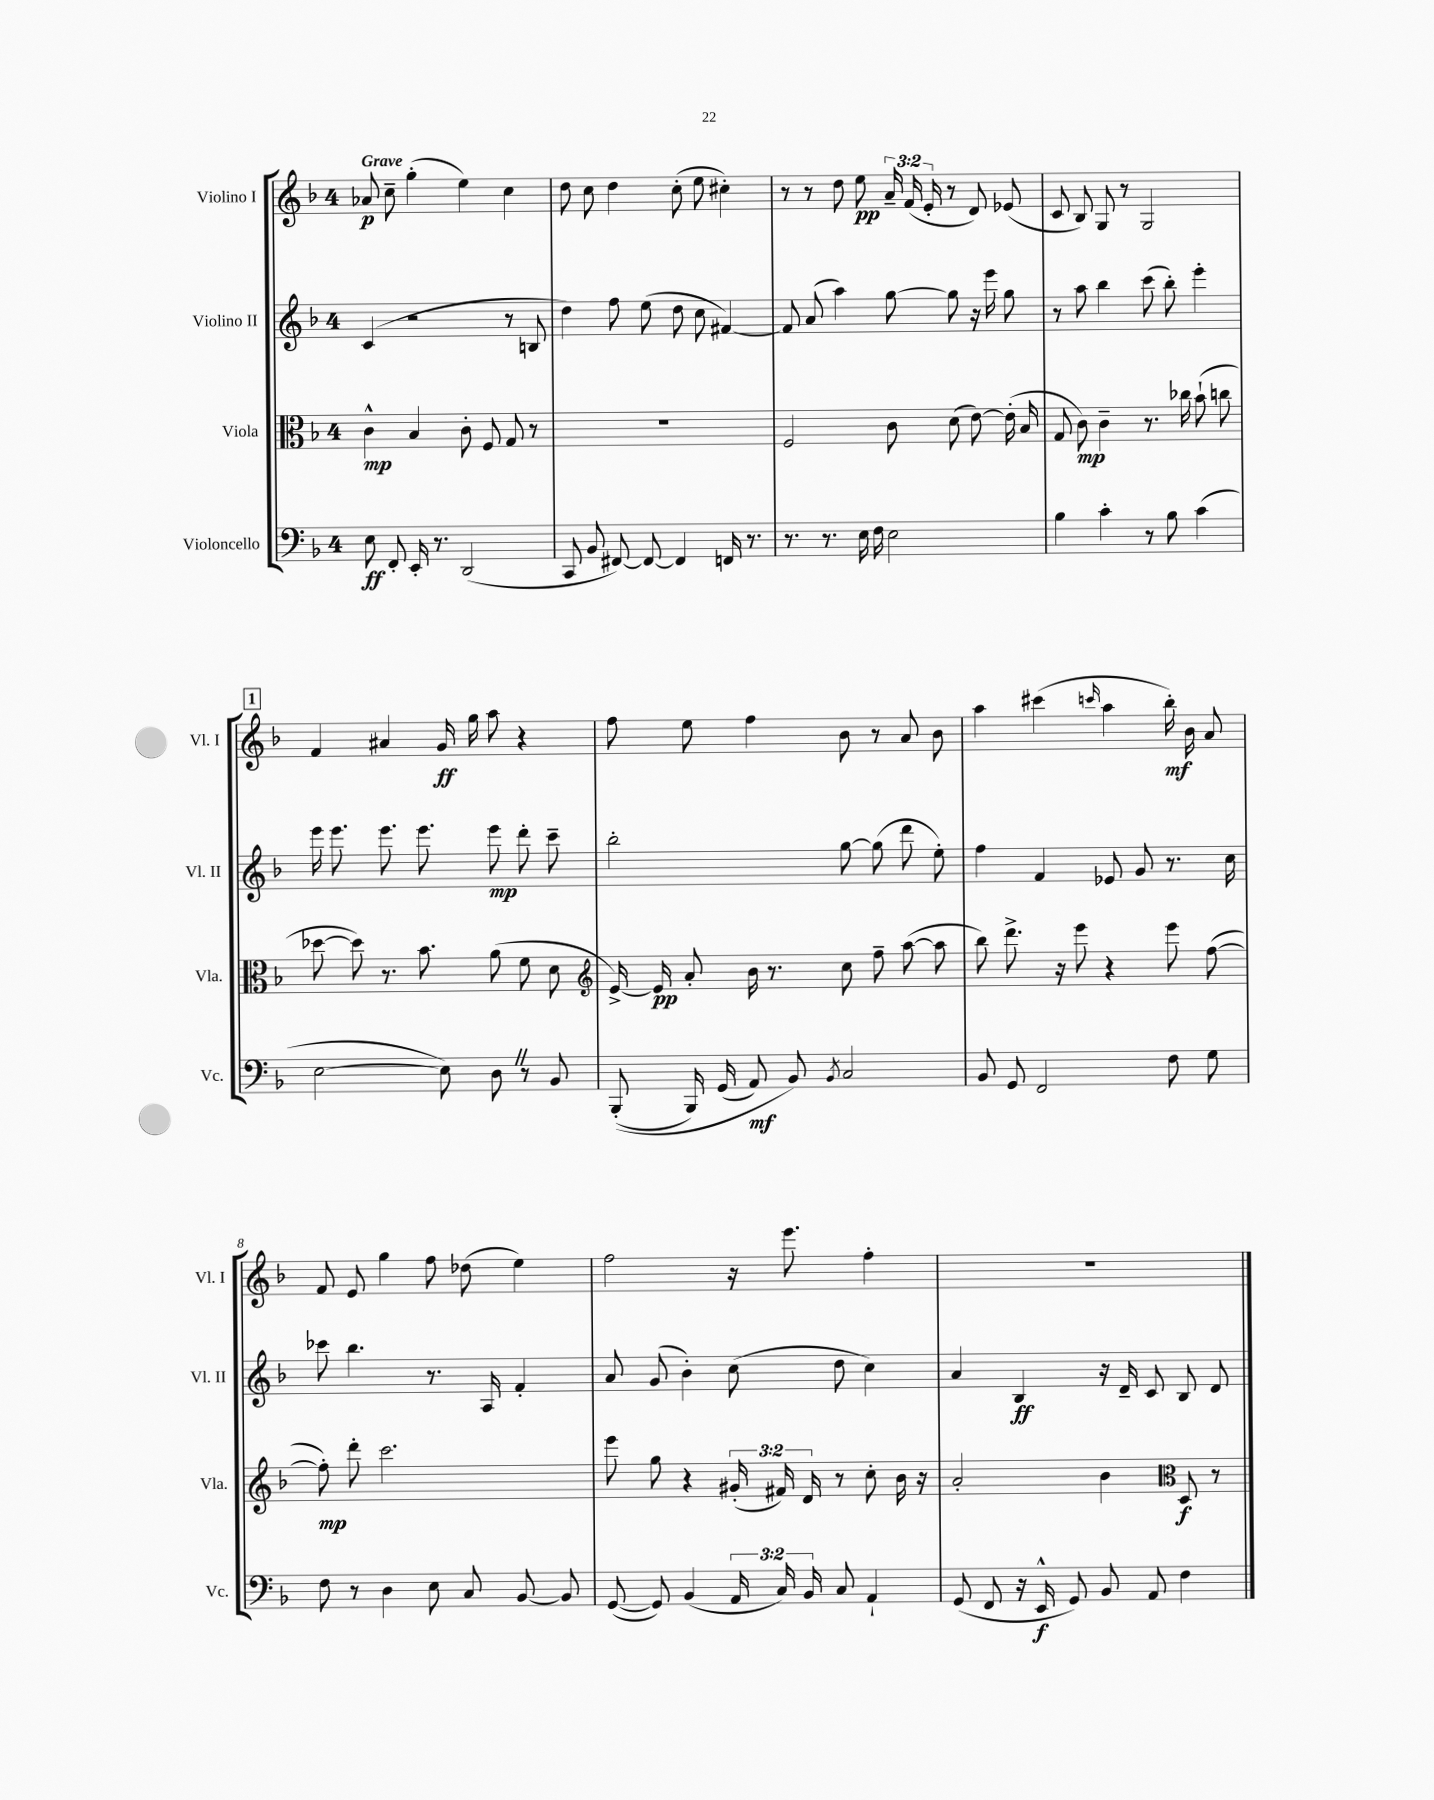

**kern	**dynam	**kern	**dynam	**kern	**dynam	**kern	**dynam
*part4	*part4	*part3	*part3	*part2	*part2	*part1	*part1
*staff4	*staff4	*staff3	*staff3	*staff2	*staff2	*staff1	*staff1
*I"Violoncello	*	*I"Viola	*	*I"Violino II	*	*I"Violino I	*
*I'Vc.	*	*I'Vla.	*	*I'Vl. II	*	*I'Vl. I	*
*clefF4	*	*clefC3	*	*clefG2	*	*clefG2	*
*k[b-]	*	*k[b-]	*	*k[b-]	*	*k[b-]	*
*M4/4	*	*M4/4	*	*M4/4	*	*M4/4	*
=1	=1	=1	=1	=1	=1	=1	=1
!	!	!	!	!	!	!LO:TX:a:B:t=Grave	!
8E\	ff	4c^^\	mp	(4c/	.	8a-X/	p
8FF'/	.	.	.	.	.	8cc~\	.
16EE'/	.	4B-/	.	2r	.	(4gg'\	.
8.r	.	.	.	.	.	.	.
(2DD/	.	8c'\	.	.	.	4ee\)	.
.	.	8F/	.	.	.	.	.
.	.	8G/	.	8r	.	4cc\	.
.	.	8r	.	8Bn/	.	.	.
=2	=2	=2	=2	=2	=2	=2	=2
8CC/	.	1r	.	4dd\)	.	8dd\	.
8BB-/	.	.	.	.	.	8cc\	.
[8FF#X/)	.	.	.	8ff\	.	4dd\	.
8FF#/_	.	.	.	(8ee\	.	.	.
4FF#/]	.	.	.	8dd\	.	(8cc'\	.
.	.	.	.	8cc\	.	8ee\	.
16FFn/	.	.	.	[4f#X/)	.	4cc#X'\)	.
8.r	.	.	.	.	.	.	.
=3	=3	=3	=3	=3	=3	=3	=3
8.r	.	2F/	.	8f#/]	.	8r	.
.	.	.	.	(8a/	.	8r	.
8.r	.	.	.	.	.	.	.
.	.	.	.	4aa\)	.	8dd\	.
16E\	.	.	.	.	.	8ee\	pp
16F\	.	.	.	.	.	.	.
2E\	.	8c\	.	[8gg\	.	24a~/	.
.	.	.	.	.	.	(24f/	.
.	.	.	.	.	.	24e'/	.
.	.	(8d\	.	8gg\]	.	8r	.
.	.	[8e\)	.	16r	.	8d/)	.
.	.	.	.	16eee\	.	.	.
.	.	(16e'\]	.	8gg\	.	(8e-X/	.
.	.	16B-/	.	.	.	.	.
=4	=4	=4	=4	=4	=4	=4	=4
4B-\	.	8G/	.	8r	.	8c/	.
.	.	8c\)	mp	8aa\	.	8B-/)	.
4c'\	.	4c~\	.	4bb-\	.	8G/	.
.	.	.	.	.	.	8r	.
8r	.	8.r	.	(8ccc\	.	2G/	.
8B-\	.	.	.	8bb-'\)	.	.	.
.	.	16cc-X\	.	.	.	.	.
(4c\	.	(8b-`\	.	4eee'\	.	.	.
.	.	8ccn\	.	.	.	.	.
!!LO:LB:g=z
!!LO:REH:place=s1:t=1
=5	=5	=5	=5	=5	=5	=5	=5
[2E\	.	[8dd-X\	.	16eee\	.	4f/	.
.	.	.	.	8.eee\	.	.	.
.	.	8dd-\])	.	.	.	.	.
.	.	8.r	.	8.eee\	.	4a#X/	.
.	.	8.b-\	.	8.eee\	.	.	.
8E\])	.	.	.	.	.	16g/	ff
.	.	.	.	.	.	16gg\	.
8DZ\	.	(8a\	.	8eee\	mp	8aa\	.
8r	.	8f\	.	8ddd'\	.	4r	.
8BB-/	.	8d\	.	8ccc~\	.	.	.
=6	=6	=6	=6	=6	=6	=6	=6
*	*	*clefG2	*	*	*	*	*
((8BBB-'/	.	[16e^/)	.	2bb-'\	.	8ff\	.
.	.	16e/]	pp	.	.	.	.
16BBB-/)	.	8a'/	.	.	.	8ee\	.
(16GG/	.	.	.	.	.	.	.
8AA/)	mf	16b-\	.	.	.	4ff\	.
.	.	8.r	.	.	.	.	.
8BB-/)	.	.	.	.	.	.	.
8qBB-/	.	.	.	.	.	.	.
2C/	.	8cc\	.	[8gg\	.	8b-\	.
.	.	8ff~\	.	(8gg\]	.	8r	.
.	.	([8aa\	.	8ddd\	.	8a/	.
.	.	8aa\]	.	8ee'\)	.	8b-\	.
=7	=7	=7	=7	=7	=7	=7	=7
8BB-/	.	8bb-\)	.	4ff\	.	4aa\	.
8GG/	.	8.ddd^\	.	.	.	.	.
2FF/	.	.	.	4f/	.	(4ccc#X\	.
.	.	16r	.	.	.	.	.
.	.	8eee\	.	.	.	.	.
.	.	.	.	.	.	16qqcccn/	.
.	.	4r	.	8e-X/	.	4aa\	.
.	.	.	.	8g/	.	.	.
8F\	.	8eee\	.	8.r	.	16bb-'\)	mf
.	.	.	.	.	.	16b-\	.
8G\	.	([8ff\	.	.	.	8a/	.
.	.	.	.	16cc\	.	.	.
!!LO:LB:g=z
=8	=8	=8	=8	=8	=8	=8	=8
8F\	.	8ff'\])	mp	8ccc-X\	.	8f/	.
8r	.	8ddd'\	.	4.bb-\	.	8e/	.
4D\	.	2.ccc\	.	.	.	4gg\	.
8E\	.	.	.	8.r	.	8ff\	.
8C/	.	.	.	.	.	(8dd-X\	.
.	.	.	.	16A/	.	.	.
[8BB-/	.	.	.	4f'/	.	4ee\)	.
8BB-/]	.	.	.	.	.	.	.
=9	=9	=9	=9	=9	=9	=9	=9
([8GG/	.	8eee\	.	8a/	.	2ff\	.
8GG/])	.	8gg\	.	(8g/	.	.	.
(4BB-/	.	4r	.	4b-'\)	.	.	.
24AA/	.	(24g#X'/	.	(8cc\	.	16r	.
24C/)	.	24f#X/)	.	.	.	.	.
.	.	.	.	.	.	8.eee\	.
24BB-/	.	24d/	.	.	.	.	.
8C/	.	8r	.	8dd\	.	.	.
4AA`/	.	8cc'\	.	4cc\)	.	4ff'\	.
.	.	16b-\	.	.	.	.	.
.	.	16r	.	.	.	.	.
=10	=10	=10	=10	=10	=10	=10	=10
(8GG/	.	2a'/	.	4a/	.	1r	.
8FF/	.	.	.	.	.	.	.
16r	.	.	.	4B-/	ff	.	.
16EE^^/	f	.	.	.	.	.	.
8GG/)	.	.	.	.	.	.	.
8BB-/	.	4b-\	.	16r	.	.	.
.	.	.	.	16d~/	.	.	.
8AA/	.	.	.	8c/	.	.	.
*	*	*clefC3	*	*	*	*	*
4F\	.	8D/	f	8B-/	.	.	.
.	.	8r	.	8d/	.	.	.
==	==	==	==	==	==	==	==
*-	*-	*-	*-	*-	*-	*-	*-
